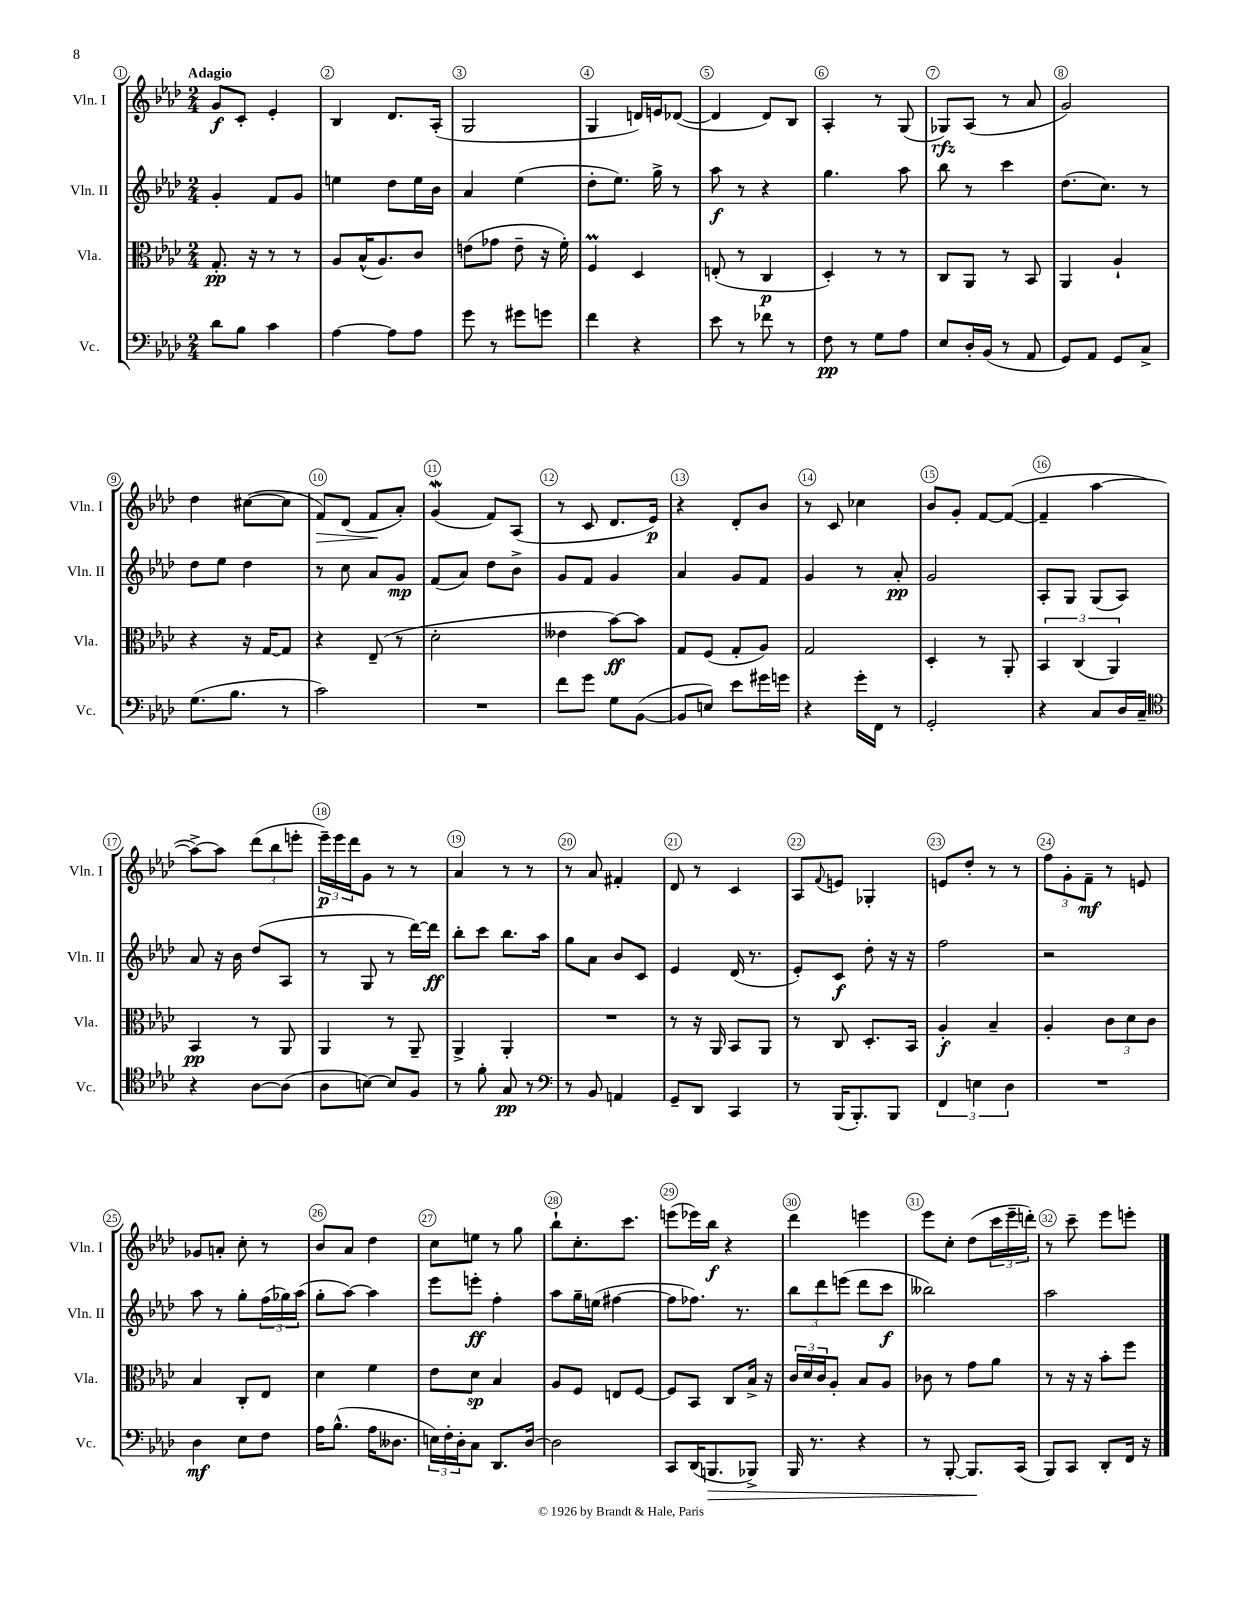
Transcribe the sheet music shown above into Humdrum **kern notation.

**kern	**kern	**kern	**kern
*staff4	*staff3	*staff2	*staff1
*clefF4	*clefC3	*clefG2	*clefG2
*k[b-e-a-d-]	*k[b-e-a-d-]	*k[b-e-a-d-]	*k[b-e-a-d-]
*M2/4	*M2/4	*M2/4	*M2/4
8d-	8.G'	4g'	8g
8B-	.	.	8c'
.	16r	.	.
4c	8r	8f	4e-'
.	8r	8g	.
=	=	=	=
[4A-	8A-	4ee	4B-
.	(16B-^^	.	.
.	8.A-)	.	.
8A-]	.	8dd-	8.d-
8A-	8c	16ee	.
.	.	16b-	(16A-'
=	=	=	=
8g	(8e	4a-	2G
8r	8g-	.	.
8g#	8e~	(4ee-	.
8g	16r	.	.
.	16f')	.	.
=	=	=	=
4f	4F	8dd-'	4G
.	.	8.ee-)	.
4r	4D-	.	16d)
.	.	16gg^	16e
.	.	8r	([8d-
=	=	=	=
8e-	(8E'	8aa-	4d-]
8r	8r	8r	.
8f-	4C	4r	8d-)
8r	.	.	8B-
=	=	=	=
8F	4D-')	4.gg	4A-'
8r	.	.	.
8G	8r	.	8r
8A-	8r	8aa-	(8G
=	=	=	=
8E-	8C	8bb-	8G-)
16D-'	8AA-	8r	(8A-
(16BB-	.	.	.
8r	8r	4ccc	8r
8AA-	8BB-	.	8a-
=	=	=	=
8GG)	4AA-	(8.dd-	2g)
8AA-	.	.	.
.	.	8.cc)	.
8GG	4A-`	.	.
8C^	.	8r	.
=	=	=	=
(8.G	4r	8dd-	4dd-
.	.	8ee-	.
8.B-	.	.	.
.	16r	4dd-	([8cc#
.	[16G	.	.
8r	8G]	.	8cc#]
=	=	=	=
2c)	4r	8r	8f)
.	.	8cc	(8d-
.	(8E-~	8a-	8f
.	8r	8g	8a-')
=	=	=	=
2r	2d-'	(8f	(4g
.	.	8a-)	.
.	.	8dd-	8f)
.	.	8b-^	(8A-
=	=	=	=
8f	4e--	8g	8r
8g	.	8f	8c
8G	[8b-)	4g	8.d-
([8BB-	8b-]	.	.
.	.	.	16e-)
=	=	=	=
8BB-]	8G	4a-	4r
8E)	(8F	.	.
8e-	8G'	8g	8d-'
16g#	8A-)	8f	8b-
16g	.	.	.
=	=	=	=
4r	2G	4g	8r
.	.	.	8c
16g'	.	8r	4cc-
16FF	.	.	.
8r	.	8a-'	.
=	=	=	=
2GG'	4D-'	2g	8b-
.	.	.	8g'
.	8r	.	[8f
.	8AA-'	.	(8f_
=	=	=	=
4r	6BB-	8A-'	4f~]
.	.	8G	.
.	(6C	.	.
8C	.	(8G	[4aa-
.	6AA-)	.	.
16D-	.	8A-)	.
16C~	.	.	.
=	=	=	=
*clefC4	*	*	*
4r	4BB-	8a-	8aa-^_)
.	.	16r	8aa-]
.	.	16b-	.
[8A-	8r	(8dd-	(12ddd-
.	.	.	12bb-
(8A-]	8AA-	8A-	.
.	.	.	12eee'
=	=	=	=
8A-	4AA-	8r	24eee-~)
.	.	.	24eee-
.	.	.	24ddd-
[8B)	.	8G	8g
8B]	8r	8r	8r
8F	8AA-~	[16ddd-)	8r
.	.	16ddd-]	.
=	=	=	=
8r	4AA-^	8bb-'	4a-
8f'	.	8ccc	.
8G	4AA-'	8.bb-	8r
8r	.	.	8r
.	.	16aa-	.
=	=	=	=
*clefF4	*	*	*
8r	2r	8gg	8r
8BB-	.	8a-	8a-
4AA	.	8b-	4f#'
.	.	8c	.
=	=	=	=
8GG~	8r	4e-	8d-
8DD-	16r	.	8r
.	16AA-	.	.
4CC	8BB-	(16d-	4c
.	.	8.r	.
.	8AA-	.	.
=	=	=	=
8r	8r	8e-')	8A-
.	.	.	8qqf
(16BBB-	8C	8c	8e
8.BBB-')	.	.	.
.	8.D-'	8dd-'	4G-'
8BBB-	.	16r	.
.	16BB-	16r	.
=	=	=	=
6FF	4A-'	2ff	8e
.	.	.	8dd-'
6E	.	.	.
.	4B-~	.	8r
6D-	.	.	.
.	.	.	8r
=	=	=	=
2r	4A-'	2r	12ff
.	.	.	12g'
.	.	.	12f~
.	12c	.	8r
.	12d-	.	.
.	.	.	8e
.	12c	.	.
=	=	=	=
4D-	4B-	8aa-	8g-
.	.	8r	8a'
8E-	8C'	8gg'	8cc'
8F	8E-	(24ff	8r
.	.	24gg-)	.
.	.	(24aa-	.
=	=	=	=
16A-	4d-	8gg'	8b-
(8.B-^^	.	.	.
.	.	[8aa-)	8a-
16A-	4f	4aa-]	4dd-
8.D--	.	.	.
=	=	=	=
24E)	8e-	8eee-	8cc
24F'	.	.	.
24D-'	.	.	.
8C	8d-	8eee'	8ee
8.DD-	4B-	4ff'	8r
.	.	.	8gg
[16D-	.	.	.
=	=	=	=
2D-]	8A-	8aa-	8bb-`
.	8F	16gg~	8.cc'
.	.	(16ee	.
.	8E	[4ff#	.
.	.	.	8.ccc
.	[8F	.	.
=	=	=	=
8CC	8F]	8ff#]	(8eee
(16DD-	8BB-	8.ff-)	16eee-)
8.BBB	.	.	16bb-
.	8C	.	4r
.	.	8.r	.
8BBB-^)	16B-^	.	.
.	16r	.	.
=	=	=	=
16BBB-	24c	12bb-	4ddd-
.	24d-	.	.
8.r	.	.	.
.	24c	12ddd-	.
.	8A-'	.	.
.	.	(12eee	.
4r	8B-	8ddd-	4eee
.	8A-	8ccc	.
=	=	=	=
8r	8c-	2bb--)	8eee-
[8BBB-'	8r	.	8cc'
8.BBB-]	8g	.	(8dd-
.	8a-	.	24ccc
.	.	.	24eee-~
(16CC	.	.	.
.	.	.	24ddd')
=	=	=	=
8BBB-)	8r	2aa-	8r
8CC	16r	.	8ccc~
.	16r	.	.
8DD-'	8b-'	.	8eee-
16FF	8ff	.	8eee'
16r	.	.	.
==	==	==	==
*-	*-	*-	*-
